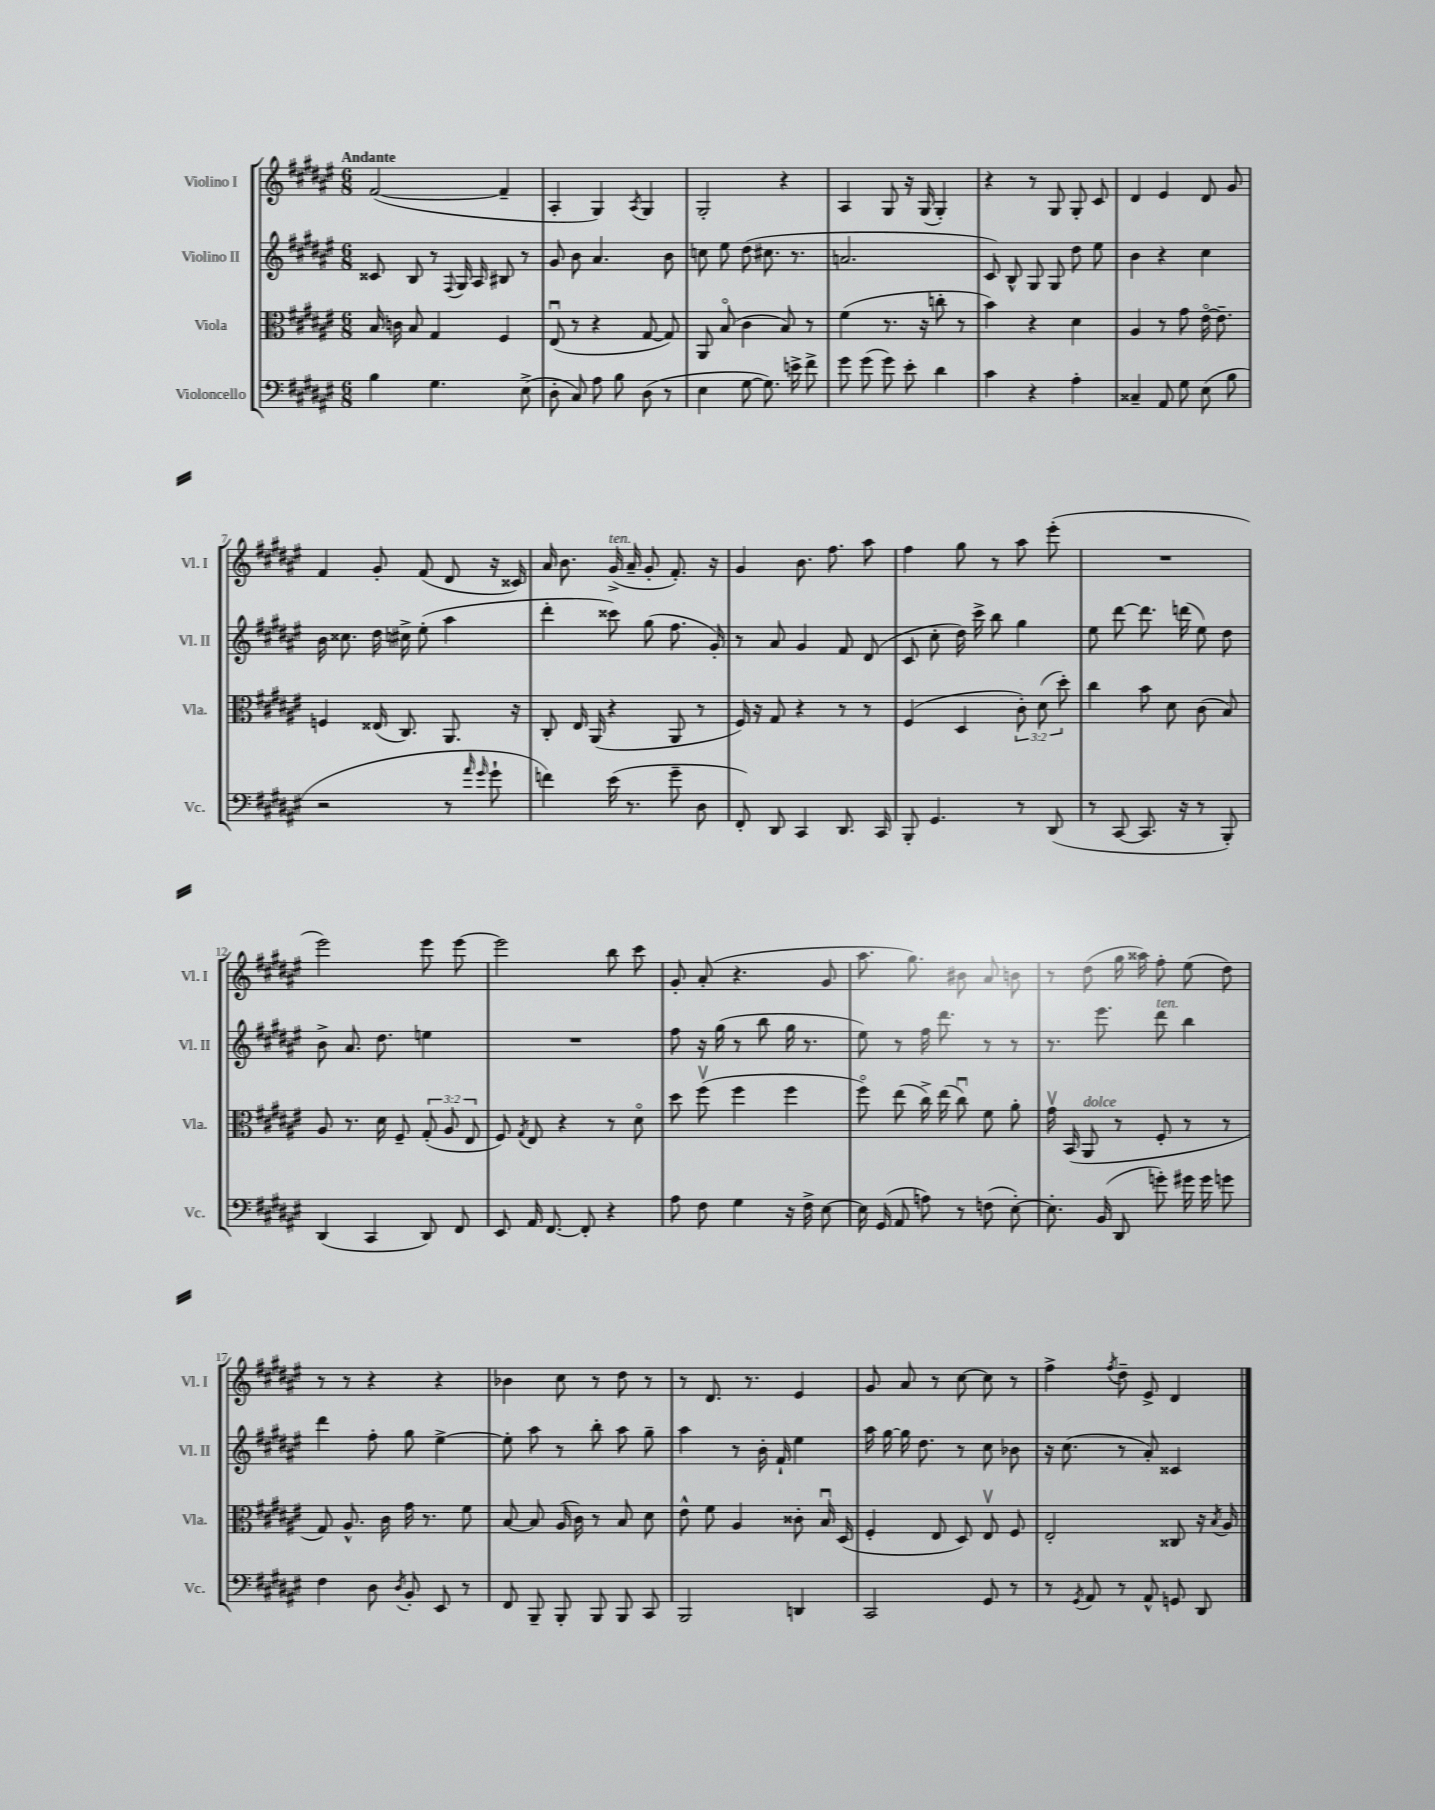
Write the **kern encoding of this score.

**kern	**kern	**kern	**kern
*staff4	*staff3	*staff2	*staff1
*clefF4	*clefC3	*clefG2	*clefG2
*k[f#c#g#d#a#e#]	*k[f#c#g#d#a#e#]	*k[f#c#g#d#a#e#]	*k[f#c#g#d#a#e#]
*M6/8	*M6/8	*M6/8	*M6/8
4B	16B	8c##	([2f#
.	16c	.	.
.	8B	8B	.
4.G#	4G#	8r	.
.	.	8qqF#	.
.	.	16G#	.
.	.	16A#	.
.	4F#	8B#	4f#~]
(8E#^	.	8r	.
=	=	=	=
8D#'	(8E#u	8g#	4A#'
8C#)	8r	8b	.
8A#	4r	4.a#	4G#)
8B	.	.	.
.	.	.	8qA#
(8D#	[8G#	.	4G#
8r	8G#])	8b	.
=	=	=	=
4E#	8AA#	8cc	2G#'
.	(8Bo	8ee#	.
[8G#	4c#	(8dd#	.
8.G#])	.	8.cc#	.
.	8B)	.	4r
16e^	.	8.r	.
8f#^	8r	.	.
=	=	=	=
8g#	(4f#	2.a	4A#
(8g#	.	.	.
8g#)	8.r	.	8G#
8e#'	.	.	16r
.	16r	.	(16G#
4d#	8cc'	.	4G#')
.	8r	.	.
=	=	=	=
4c#	4b)	8c#)	4r
.	.	8B^^	.
4r	4r	8G#	8r
.	.	8G#	8G#
4A#'	4d#	8dd#	8G#'
.	.	8ee#	8c#
=	=	=	=
4C##~	4A#	4b	4d#
8AA#	8r	4r	4e#
8G#	8g#	.	.
(8E#	[16e#o	4cc#	8d#
.	8.e#~]	.	.
8B	.	.	8g#
=	=	=	=
2r	4F	16b	4f#
.	.	8.cc##	.
.	(16E##	16dd#	8g#'
.	8.C#)	16cc#^	.
.	.	(8ee#'	(8f#
8r	8.AA#	4aa#	8d#
16qqa#	.	.	.
16qqg#	.	.	.
8g#`	.	.	16r
.	16r	.	16c##)
=	=	=	=
4f)	8C#'	4ddd#'	16a#
.	.	.	8.b
.	16E#	.	.
.	(16AA#	.	.
(16e#	4r	8ccc##)	(16g#^
8.r	.	.	16a#~
.	.	(8gg#	8g#'
8g#~	8AA#	8.ff#	8.f#')
8D#	8r	.	.
.	.	16g#')	16r
=	=	=	=
8FF#')	16F#)	8r	4g#
.	16r	.	.
8DD#	8G#	8a#	.
4CC#	4r	4g#	8.b
.	.	.	8.ff#
8.DD#	8r	8f#	.
.	8r	(8d#	8aa#
16CC#	.	.	.
=	=	=	=
8BBB'	(4F#	8c#	4ff#
4.GG#	.	8cc#'	.
.	4D#	16dd#)	8gg#
.	.	16ccc#^	.
.	.	8bb	8r
8r	12c#')	4gg#	8aa#
.	(12d#	.	.
(8DD#	.	.	(8eee#'
.	12dd#')	.	.
=	=	=	=
8r	4cc#	8ee#	2.r
[8CC#	.	[8ddd#	.
8.CC#]	8b	8.ddd#]	.
.	8d#	.	.
16r	.	(16ddd	.
8r	(8c#	8ee#)	.
8BBB')	8B)	8dd#	.
=	=	=	=
(4DD#	8A#	8b^	2eee#)
.	8.r	8.a#	.
4CC#	.	.	.
.	16d#	8.dd#	.
.	8F#~	.	.
8DD#)	(12G#'	4ee	8eee#
.	12A#	.	.
8FF#	.	.	[8eee#
.	12E#	.	.
=	=	=	=
8EE#	8F#)	2.r	2eee#]
.	8qG#	.	.
16AA#	8E#	.	.
[8.FF#	.	.	.
.	4r	.	.
8FF#']	.	.	.
4r	8r	.	8bb
.	8d#o	.	8ccc#
=	=	=	=
8A#	8dd#	8ff#	8g#'
8F#	(8ff#v	16r	(8a#'
.	.	(16gg#	.
4G#	4ff#	8r	4.r
.	.	8bb	.
16r	4ff#	16gg#	.
16F#^	.	8.r	.
[8E#	.	.	8g#
=	=	=	=
16E#]	8ff#o)	8ee#)	8.aa#
(16GG#	.	.	.
8AA#	(8ee#	8r	.
.	.	.	8.gg#)
8A)	16cc#^)	16ff#	.
.	(16ee#	8.ddd#	.
8r	8cc#u)	.	8b#
(8F	8f#	8r	8a#
[8E#')	8a#'	8r	8b
=	=	=	=
8.E#']	16g#v	8.r	8r
.	(16BB	.	.
.	8AA#	.	(8dd#
(16BB	.	8.eee#	.
8DD#	8r	.	16gg#
.	.	.	16aa##)
8g')	8F#'	8ddd#	8ff#'
16g#	8r	4bb	(8ee#
16g#	.	.	.
8g	8r	.	8dd#)
=	=	=	=
4F#	8G#)	4ddd#	8r
.	8.A#^^	.	8r
8D#	.	8ff#'	4r
.	16c#	.	.
8qD#	.	.	.
8BB'	16g#	8gg#	.
.	8.r	.	.
8EE#	.	[4ee#^	4r
8r	8f#	.	.
=	=	=	=
8FF#	[8B	8ee#']	4b-
8BBB~	8B]	8aa#	.
8BBB'	(16A#	8r	8cc#
.	16c#)	.	.
8BBB	8r	8bb'	8r
8BBB	8B	8aa#	8dd#
8CC#	8d#	8gg#~	8r
=	=	=	=
2BBB	8e#^^	4aa#	8r
.	8f#	.	8.d#
.	4A#	8r	.
.	.	.	8.r
.	.	16b'	.
.	.	16f#`	.
4DD	8c##'	4ee#	4e#
.	16Bu	.	.
.	(16D#	.	.
=	=	=	=
2CC#	4F#'	16aa#	8g#
.	.	[16gg#	.
.	.	16gg#]	8a#
.	.	8.dd#	.
.	8E#	.	8r
.	8D#)	8r	[8cc#
8GG#	8E#v	8cc#	8cc#]
8r	8F#	8b-	8r
=	=	=	=
8r	2E#'	16r	4ff#^
.	.	(8.cc#	.
8qGG#	.	.	.
8AA#	.	.	.
.	.	.	8qff#
8r	.	8r	8dd#~
8AA#^^	.	8a#')	8e#^
8GG	8C##	4c##	4d#
8DD#	16r	.	.
.	8qB	.	.
.	16A#	.	.
==	==	==	==
*-	*-	*-	*-
